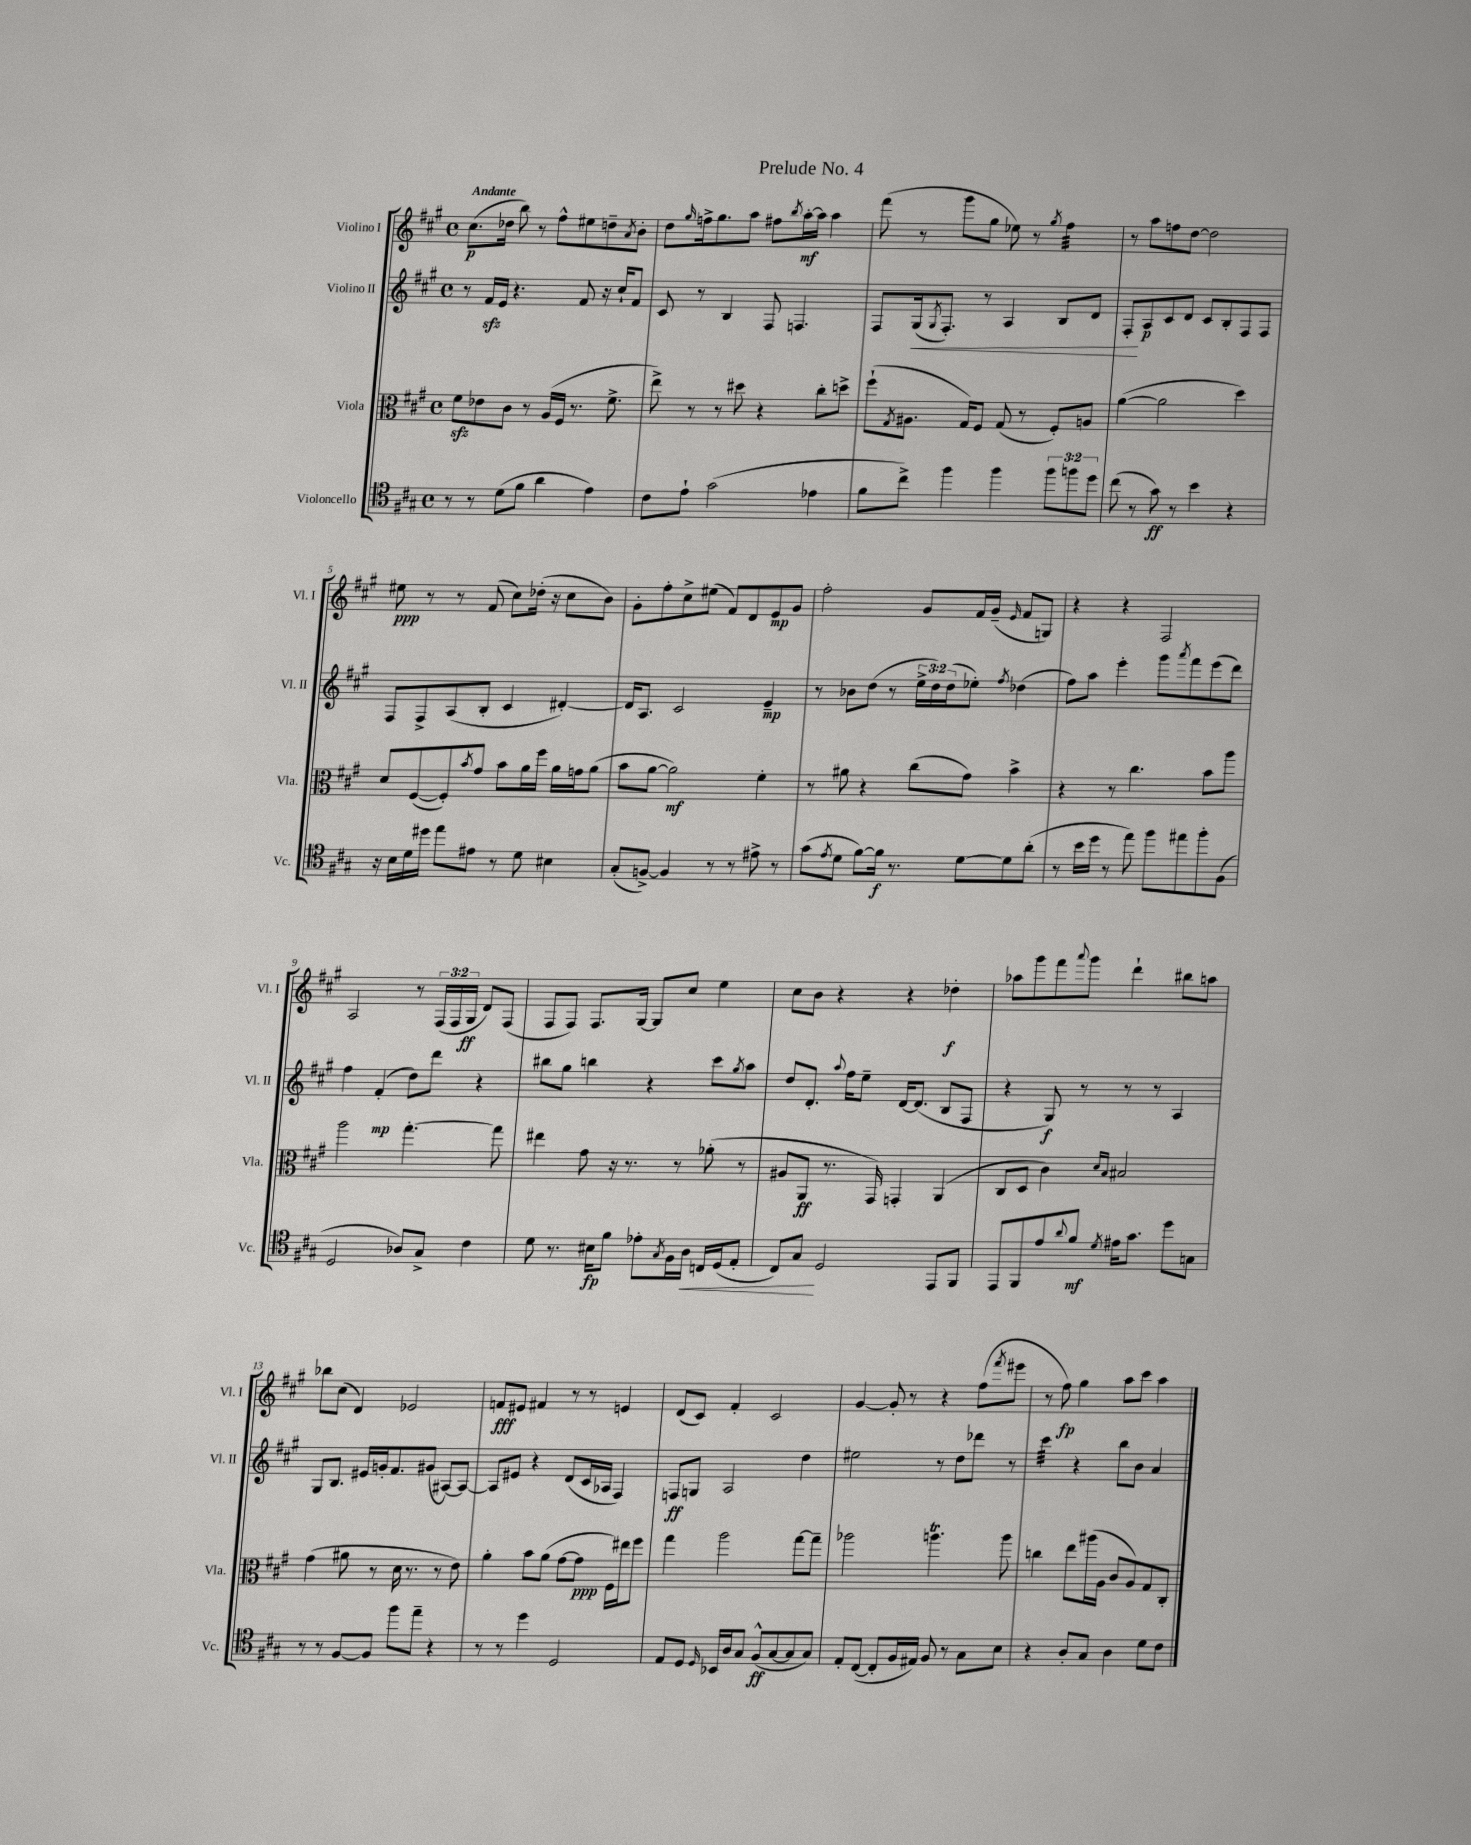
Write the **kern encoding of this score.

**kern	**dynam	**kern	**dynam	**kern	**dynam	**kern	**dynam
*part4	*part4	*part3	*part3	*part2	*part2	*part1	*part1
*staff4	*staff4	*staff3	*staff3	*staff2	*staff2	*staff1	*staff1
*I"Violoncello	*	*I"Viola	*	*I"Violino II	*	*I"Violino I	*
*I'Vc.	*	*I'Vla.	*	*I'Vl. II	*	*I'Vl. I	*
*clefC4	*	*clefC3	*	*clefG2	*	*clefG2	*
*k[f#c#g#]	*	*k[f#c#g#]	*	*k[f#c#g#]	*	*k[f#c#g#]	*
*M4/4	*	*M4/4	*	*M4/4	*	*M4/4	*
*met(c)	*	*met(c)	*	*met(c)	*	*met(c)	*
=1	=1	=1	=1	=1	=1	=1	=1
!	!	!	!	!	!	!LO:TX:a:B:t=Andante	!
8r	.	8f#zz\L	.	8r	.	(8.cc#\L	p
8r	.	8e-X\	.	16f#zz/LL	.	.	.
.	.	.	.	16e/JJ	.	16dd-X\Jk	.
(8d\L	.	8c#\J	.	4.r	.	8bb\)	.
8f#\J	.	8r	.	.	.	8r	.
4a\	.	(16A/LL	.	.	.	8ff#^^\L	.
.	.	16F#/JJ	.	.	.	.	.
.	.	8.r	.	8f#/	.	8ee#X\	.
4e\)	.	.	.	16r	.	8ddn~\	.
.	.	8.f#^\	.	16cc#`/KL	.	.	.
.	.	.	.	.	.	8qa/	.
.	.	.	.	8f#/J	.	8b'\J	.
=2	=2	=2	=2	=2	=2	=2	=2
8c#\L	.	8ee^\)	.	8c#/	.	8dd\L	.
.	.	.	.	.	.	16qqgg#/	.
8e`\J	.	8r	.	8r	.	16ffn^\k	.
.	.	.	.	.	.	8.gg#\	.
(2g#\	.	8r	.	4B/	.	.	.
.	.	8dd#X\	.	.	.	8aa\J	.
.	.	4r	.	8F#/	.	8ff#X\L	.
.	.	.	.	.	.	8qbb/	.
.	.	.	.	4.Fn/	.	[16aa'\L	mf
.	.	.	.	.	.	16aa\JJ]	.
4e-X\	.	8cc#'\L	.	.	.	4aa\	.
.	.	8ddn^\J	.	.	.	.	.
=3	=3	=3	=3	=3	=3	=3	=3
8f#\L	.	(8ff#`\L	.	8F#/L	.	(8fff#\	.
.	.	8qG#/	.	.	.	.	.
!	!	!	!	!	!LO:HP:b	!	!
8cc#^\J)	.	8.A#X\J	.	(16G#/k	<	8r	.
.	.	.	.	8qG#/	.	.	.
.	.	.	.	8.F#'/J)	.	.	.
4ff#\	.	.	.	.	.	8ggg#\L	.
.	.	16G#/KL)	.	.	.	.	.
.	.	8F#/J	.	8r	.	8gg#\J	.
4ff#\	.	(8G#/	.	4A/	.	8ee-X\)	.
.	.	8r	.	.	.	8r	.
.	.	.	.	.	.	8qgg#/	.
*	*	*	*	*	*	*tremolo	*
12ff#\L	.	8F#'/L)	.	8B/L	.	32ff#\LLL	.
.	.	.	.	.	.	32ff#\	.
.	.	.	.	.	.	32ff#\	.
12ffn\	.	.	.	.	.	.	.
.	.	.	.	.	.	32ff#\	.
.	.	8An/J	.	8d/J	.	32ff#\	.
.	.	.	.	.	.	32ff#\	.
12dd\J	.	.	.	.	.	.	.
.	.	.	.	.	.	32ff#\	.
.	.	.	.	.	.	32ff#\JJJ	.
*	*	*	*	*	*	*Xtremolo	*
=4	=4	=4	=4	=4	=4	=4	=4
(8cc#\	.	([4a\	.	8F#'/L	.	8r	.
8r	.	.	.	8A/	[ p	8aa\L	.
8g#\)	ff	2a\]	.	8c#/	.	8ffn\	.
8r	.	.	.	8d/J	.	[8dd\J	.
4b\	.	.	.	8c#/L	.	2dd\]	.
.	.	.	.	8B'/	.	.	.
4r	.	4dd\)	.	8F#/	.	.	.
.	.	.	.	8F#/J	.	.	.
!!LO:LB:g=z
=5	=5	=5	=5	=5	=5	=5	=5
16r	.	8d/L	.	8F#/L	.	8ee#X\	ppp
16B\LL	.	.	.	.	.	.	.
16d\	.	([8F#/	.	8F#^/	.	8r	.
16dd#X\JJ	.	.	.	.	.	.	.
8ee\L	.	8F#'/])	.	(8A/	.	8r	.
.	.	8qb/	.	.	.	.	.
8e#X\J	.	8g#/J	.	8B'/J	.	(8f#/	.
8r	.	8b\L	.	4c#/	.	8cc#\L)	.
8d\	.	16a\L	.	.	.	(16dd-X'\Jk	.
.	.	16ff#\JJ	.	.	.	16r	.
4B#X\	.	16a\LL	.	[4d#X'/)	.	8cc#\L	.
.	.	16gn\J	.	.	.	.	.
.	.	(8a\J	.	.	.	8b\J)	.
=6	=6	=6	=6	=6	=6	=6	=6
(8G#'/L	.	8b\L	.	16d#/KL]	.	8g#'\L	.
.	.	.	.	8.A/J	.	.	.
[8Fn^/J)	.	[8a\J	.	.	.	8ff#'\	.
4F/]	.	2a\])	mf	2c#/	.	8cc#^\	.
.	.	.	.	.	.	(8ee#X\J	.
8r	.	.	.	.	.	8f#/L)	.
8r	.	.	.	.	.	8d/	.
8e#X^\	.	4f#'\	.	4e~/	mp	8e/	mp
8r	.	.	.	.	.	8g#/J	.
=7	=7	=7	=7	=7	=7	=7	=7
(8g#\L	.	8r	.	8r	.	2ff#'\	.
8qe/	.	.	.	.	.	.	.
8d\J	.	8a#X\	.	8b-X\L	.	.	.
[8f#\L)	.	4r	.	(8dd\J	.	.	.
16f#\Jk]	f	.	.	8r	.	.	.
8.r	.	.	.	.	.	.	.
.	.	(8cc#\L	.	24ee^\LL	.	8g#/L	.
.	.	.	.	24dd\)	.	.	.
.	.	.	.	(24dd\J	.	.	.
[8d\L	.	8g#\J)	.	8ee-X'\J)	.	16f#/L	.
.	.	.	.	.	.	(16g#~/JJ	.
.	.	.	.	8qff#/	.	16qqe/	.
8d\]	.	4b^\	.	(4dd-X\	.	8f#/L	.
(8a'\J	.	.	.	.	.	8Gn/J)	.
=8	=8	=8	=8	=8	=8	=8	=8
8r	.	4r	.	8ff#\L)	.	4r	.
16b\LL	.	.	.	8aa\J	.	.	.
16dd\JJ	.	.	.	.	.	.	.
8r	.	8r	.	4eee'\	.	4r	.
8ee\)	.	4.cc#\	.	.	.	.	.
8ff#\L	.	.	.	8ggg#\L	.	2F#/	.
.	.	.	.	8qaaa/	.	.	.
8ee#X\	.	.	.	8fff#\	.	.	.
8ff#'\	.	8b\L	.	(8eee\	.	.	.
(8F#\J	.	8aa\J	.	8ddd\J)	.	.	.
!!LO:LB:g=z
=9	=9	=9	=9	=9	=9	=9	=9
2D/	.	2aa\	.	4ff#\	.	2A/	.
.	.	.	.	(4f#'/	mp	.	.
8A-X/L)	.	[4.gg#'\	.	8dd\L)	.	8r	.
8G#^/J	.	.	.	8ddd\J	.	(24F#/LL	.
.	.	.	.	.	.	24F#/	.
.	.	.	.	.	.	24G#/JJ	ff
4c#\	.	.	.	4r	.	8d/L)	.
.	.	8gg#\]	.	.	.	(8F#/J	.
=10	=10	=10	=10	=10	=10	=10	=10
8d\	.	4ee#X\	.	8bb#X\L	.	8F#/L	.
8.r	.	.	.	8gg#\J	.	8F#/J)	.
.	.	8g#\	.	4bbn\	.	8.F#/L	.
16B#X\KL	fp	.	.	.	.	.	.
8f#\J	.	16r	.	.	.	.	.
.	.	8.r	.	.	.	[16G#/Jk	.
8e-X'\L	.	.	.	4r	.	8G#/L]	.
8qG#/	.	.	.	.	.	.	.
16F#\L	.	8r	.	.	.	8cc#/J	.
!	!LO:HP:b	!	!	!	!	!	!
16A\JJ	<	.	.	.	.	.	.
16Cn/LL	.	(8a-X'\	.	8ccc#\L	.	4ee\	.
(16D/J	.	.	.	.	.	.	.
.	.	.	.	8qgg#/	.	.	.
8E'/J	.	8r	.	8aa\J	.	.	.
=11	=11	=11	=11	=11	=11	=11	=11
8C#/L)	.	8A#X/L	.	8dd/L	.	8cc#\L	.
8G#/J	.	8AA/J	ff	8.d'/J	.	8b\J	.
2D/	[	8.r	.	.	.	4r	.
.	.	.	.	8qqaa/	.	.	.
.	.	.	.	16ff#\KL	.	.	.
.	.	.	.	8ee~\J	.	.	.
.	.	16GG#/)	.	.	.	.	.
.	.	4GGn'/	.	[16d/KL	.	4r	.
.	.	.	.	(8.d/J]	.	.	.
8EE/L	.	(4AA/	.	8B/L	.	4dd-X'\	f
8FF#/J	.	.	.	8F#/J	.	.	.
=12	=12	=12	=12	=12	=12	=12	=12
8EE/L	.	8C#/L	.	4r	.	8aa-X\L	.
8FF#/	.	8D/J	.	.	.	8ggg#\	.
8e/	.	4c#\)	.	8G#/)	f	8fff#\	.
8qqa/	.	.	.	.	.	8qqaaa/	.
8f#/J	mf	.	.	8r	.	8ggg#\J	.
.	.	16qqd/LL	.	.	.	.	.
8qd/	.	16qqB/JJ	.	.	.	.	.
16e#X\KL	.	2B#X/	.	8r	.	4ddd`\	.
8.g#\J	.	.	.	.	.	.	.
.	.	.	.	8r	.	.	.
8dd\L	.	.	.	4A/	.	8bb#X\L	.
8Gn\J	.	.	.	.	.	8aan\J	.
!!LO:LB:g=z
=13	=13	=13	=13	=13	=13	=13	=13
8r	.	(4g#\	.	8G#/L	.	8bb-X\L	.
8r	.	.	.	8.B/J	.	(8cc#\J	.
[8F#/L	.	8a#X\	.	.	.	4d/)	.
.	.	.	.	16e#X/LL	.	.	.
8F#/J]	.	8r	.	16gn'/J	.	.	.
.	.	.	.	8.f#/	.	.	.
8ff#\L	.	16d\	.	.	.	2e-X/	.
.	.	8.r	.	.	.	.	.
8ee~\J	.	.	.	(8g#X/J	.	.	.
4r	.	8r	.	[8A#X/L)	.	.	.
.	.	8e\)	.	8A#/J_	.	.	.
=14	=14	=14	=14	=14	=14	=14	=14
8r	.	4a'\	.	8A#/L]	.	8fn/L	fff
8r	.	.	.	8e#X/J	.	8e#X/J	.
4dd\	.	8b\L	.	4r	.	4f#X/	.
.	.	(8a\J	.	.	.	.	.
2D/	.	[8g#\L	.	(8d/L	.	8r	.
.	.	8g#\J]	ppp	16c#/L	.	8r	.
.	.	.	.	16A-X/JJ	.	.	.
.	.	16F#\LL)	.	4F#/)	.	4en/	.
.	.	16ee#X\J	.	.	.	.	.
.	.	8ff#\J	.	.	.	.	.
=15	=15	=15	=15	=15	=15	=15	=15
8E/L	.	4gg#\	.	8Fn/L	ff	(8d/L	.
8D/J	.	.	.	8Gn/J	.	8c#/J)	.
16qqD/	.	.	.	.	.	.	.
16BB-X/LL	.	2aa\	.	2A/	.	4f#'/	.
16A/J	.	.	.	.	.	.	.
8G#/J	.	.	.	.	.	.	.
(8F#^^/L	ff	.	.	.	.	2c#/	.
[8G#/	.	.	.	.	.	.	.
8G#/]	.	[8gg#\L	.	4dd\	.	.	.
8G#/J)	.	8gg#~\J]	.	.	.	.	.
=16	=16	=16	=16	=16	=16	=16	=16
8E'/L	.	2aa-X\	.	2ee#X\	.	[4g#/	.
([8C#/J	.	.	.	.	.	.	.
8C#'/L]	.	.	.	.	.	8g#'/]	.
16F#/L	.	.	.	.	.	8r	.
16E#X/JJ)	.	.	.	.	.	.	.
8F#/	.	4.aanT\	.	8r	.	4r	.
8r	.	.	.	8dd\L	.	.	.
8G#\L	.	.	.	8ddd-X\J	.	(8ff#\L	.
.	.	.	.	.	.	8qfff#/	.
8B\J	.	8aa\	.	8r	.	8eee#X\J	.
=17	=17	=17	=17	=17	=17	=17	=17
*	*	*	*	*tremolo	*	*	*
4r	.	4ccn\	.	32ccc#\LLL	.	8r	.
.	.	.	.	32ccc#\	.	.	.
.	.	.	.	32ccc#\	.	.	.
.	.	.	.	32ccc#\	.	.	.
.	.	.	.	32ccc#\	.	8ff#\)	fp
.	.	.	.	32ccc#\	.	.	.
.	.	.	.	32ccc#\	.	.	.
.	.	.	.	32ccc#\JJJ	.	.	.
*	*	*	*	*Xtremolo	*	*	*
8A'/L	.	8ee\L	.	4r	.	4gg#\	.
8G#/J	.	(16aa#X\L	.	.	.	.	.
.	.	16A\JJ	.	.	.	.	.
4A\	.	8c#/L	.	8bb\L	.	8aa\L	.
.	.	8A/)	.	8b\J	.	8ccc#\J	.
8d\L	.	8G#/	.	4a/	.	4aa\	.
8c#\J	.	8C#'/J	.	.	.	.	.
==	==	==	==	==	==	==	==
*-	*-	*-	*-	*-	*-	*-	*-
